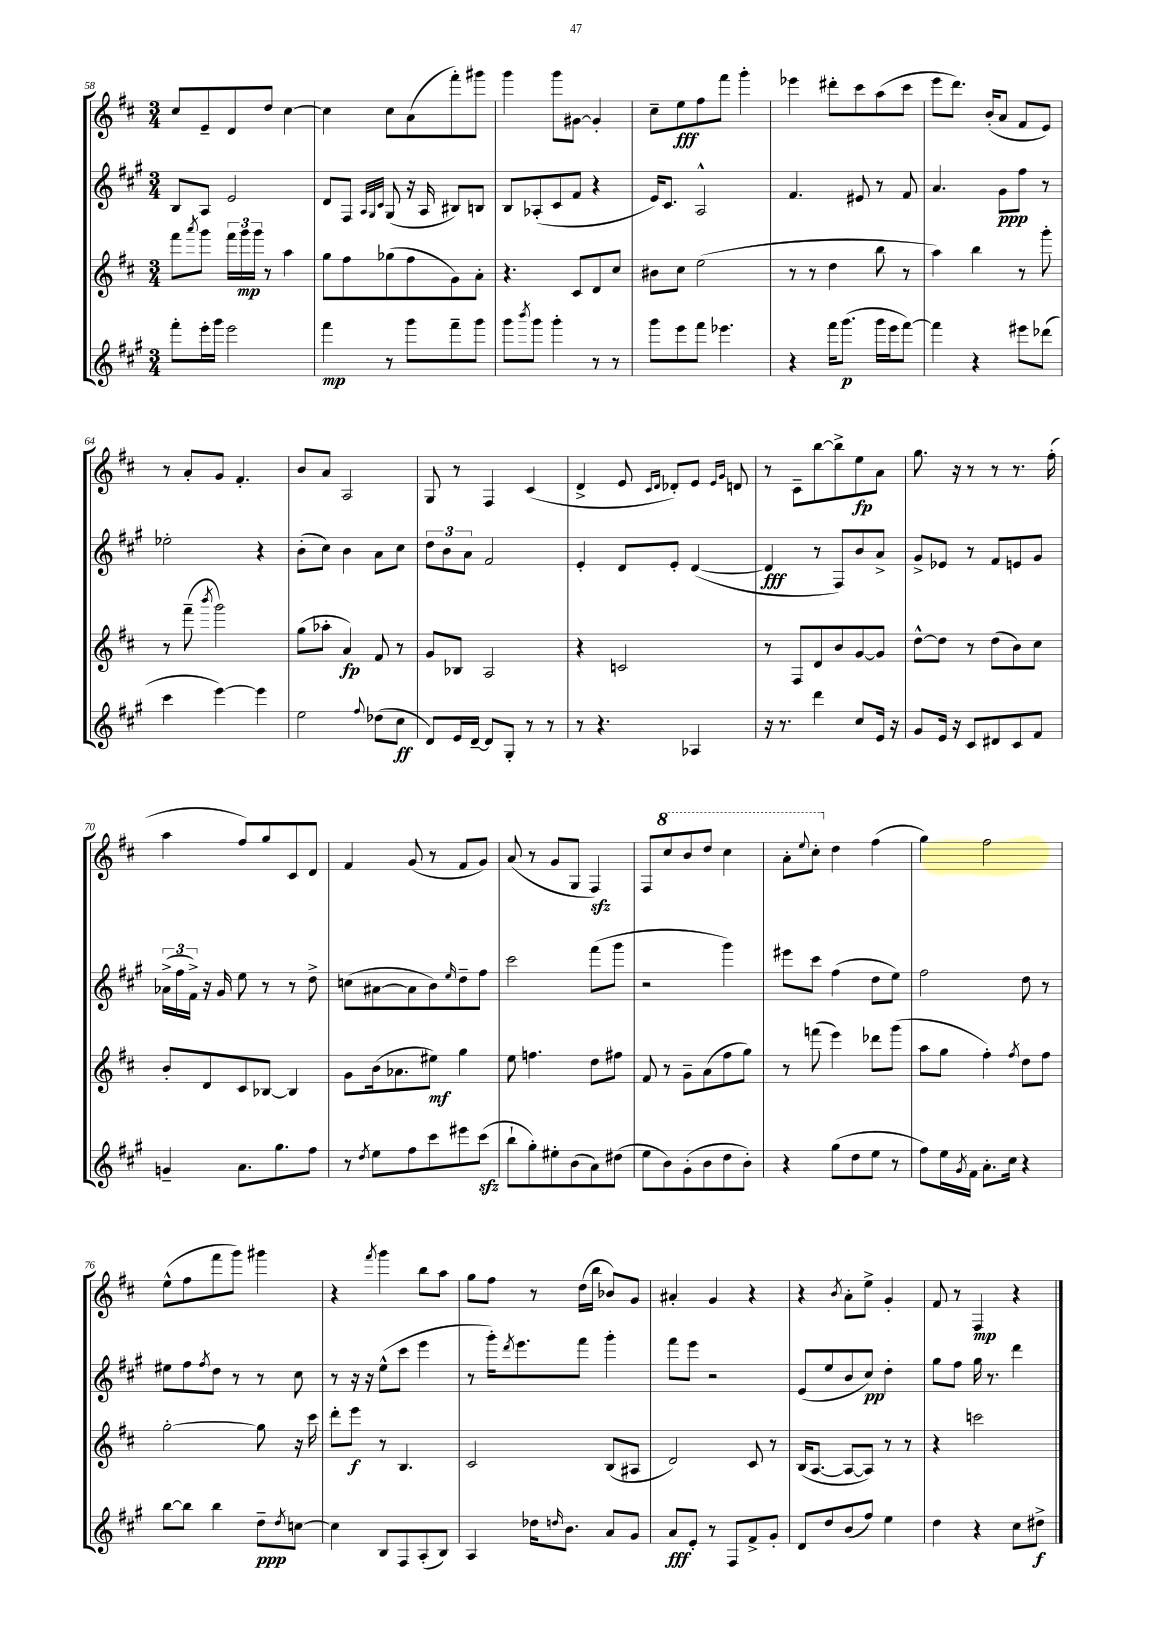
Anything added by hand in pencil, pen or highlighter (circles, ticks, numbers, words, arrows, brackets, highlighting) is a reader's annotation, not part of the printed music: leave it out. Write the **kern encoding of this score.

**kern	**dynam	**kern	**dynam	**kern	**dynam	**kern	**dynam
*part4	*part4	*part3	*part3	*part2	*part2	*part1	*part1
*staff4	*staff4	*staff3	*staff3	*staff2	*staff2	*staff1	*staff1
*clefG2	*	*clefG2	*	*clefG2	*	*clefG2	*
*k[f#c#g#]	*	*k[f#c#]	*	*k[f#c#g#]	*	*k[f#c#]	*
*M3/4	*	*M3/4	*	*M3/4	*	*M3/4	*
=58	=58	=58	=58	=58	=58	=58	=58
8fff#'\L	.	8fff#\L	.	8B/L	.	8cc#/L	.
.	.	8qaaa/	.	.	.	.	.
16eee'\L	.	8ggg\J	.	8A/J	.	8e~/	.
16ggg#\JJ	.	.	.	.	.	.	.
2eee\	.	24fff#\LL	.	2e/	.	8d/	.
.	.	24ggg\	mp	.	.	.	.
.	.	24ggg\JJ	.	.	.	.	.
.	.	8r	.	.	.	8dd/J	.
.	.	4aa\	.	.	.	[4cc#\	.
=59	=59	=59	=59	=59	=59	=59	=59
4fff#\	mp	8gg\L	.	8d/L	.	4cc#\]	.
.	.	8ff#\	.	8F#/J	.	.	.
.	.	.	.	32qqA/LLL	.	.	.
.	.	.	.	32qqG#/	.	.	.
.	.	.	.	32qqc#/JJJ	.	.	.
8r	.	(8gg-X\	.	(8G#/	.	8cc#\L	.
8ggg#\L	.	8ff#\	.	16r	.	(8a\	.
.	.	.	.	16A/	.	.	.
8fff#~\	.	8g\)	.	8B#X/L)	.	8fff#'\)	.
8ggg#\J	.	8a'\J	.	8Bn/J	.	8ggg#X\J	.
=60	=60	=60	=60	=60	=60	=60	=60
8ggg#\L	.	4.r	.	8B/L	.	4ggg\	.
8qbbb/	.	.	.	.	.	.	.
8ggg#\J	.	.	.	(8A-X'/	.	.	.
4ggg#'\	.	.	.	8c#/	.	8ggg\L	.
.	.	8c#/L	.	8f#/J	.	[8g#X\J	.
8r	.	8d/	.	4r	.	4g#'/]	.
8r	.	8cc#/J	.	.	.	.	.
=61	=61	=61	=61	=61	=61	=61	=61
8ggg#\L	.	8b#X\L	.	16e/KL)	.	8cc#~\L	.
.	.	.	.	8.c#/J	.	.	.
8eee\	.	8cc#\J	.	.	.	8ee\	fff
8fff#\J	.	(2ee\	.	2A^^/	.	8ff#\	.
4.eee-X\	.	.	.	.	.	8fff#\J	.
.	.	.	.	.	.	4ggg'\	.
=62	=62	=62	=62	=62	=62	=62	=62
4r	.	8r	.	4.f#/	.	4eee-X\	.
.	.	8r	.	.	.	.	.
16fff#\KL	.	4dd\	.	.	.	8ddd#X'\L	.
(8.ggg#\J	p	.	.	.	.	.	.
.	.	.	.	8e#X/	.	8ccc#\	.
16ggg#\LL	.	8bb\	.	8r	.	(8aa\	.
16eee\J	.	.	.	.	.	.	.
[8fff#\J)	.	8r	.	8f#/	.	8ccc#\J	.
=63	=63	=63	=63	=63	=63	=63	=63
4fff#\]	.	4aa\)	.	4.a/	.	8eee\L	.
.	.	.	.	.	.	8.ddd\J)	.
4r	.	4bb\	.	.	.	.	.
.	.	.	.	.	.	(16b'/KL	.
.	.	.	.	8g#\L	ppp	8a/J	.
8eee#X\L	.	8r	.	8ff#\J	.	8f#/L	.
(8ddd-X\J	.	8ggg'\	.	8r	.	8e/J)	.
!!LO:LB:g=z
=64	=64	=64	=64	=64	=64	=64	=64
4ccc#\	.	8r	.	2ee-X'\	.	8r	.
.	.	(8fff#~\	.	.	.	8a'/L	.
.	.	8qbbb/	.	.	.	.	.
[4eee\)	.	2ggg\)	.	.	.	8g/J	.
.	.	.	.	.	.	4.f#'/	.
4eee\]	.	.	.	4r	.	.	.
=65	=65	=65	=65	=65	=65	=65	=65
2ee\	.	(8gg\L	.	(8b'\L	.	8b/L	.
.	.	8aa-X'\J	.	8cc#\J)	.	8a/J	.
.	.	4a/)	fp	4b\	.	2A/	.
8qqff#/	.	.	.	.	.	.	.
(8dd-X\L	.	8f#/	.	8a\L	.	.	.
8cc#\J	ff	8r	.	8cc#\J	.	.	.
=66	=66	=66	=66	=66	=66	=66	=66
8d/L)	.	8g/L	.	12dd\L	.	8G/	.
.	.	.	.	12b\	.	.	.
16e/L	.	8B-X/J	.	.	.	8r	.
.	.	.	.	12a\J	.	.	.
[16d~/JJ	.	.	.	.	.	.	.
8d/L]	.	2A/	.	2f#/	.	4F#/	.
8G#'/J	.	.	.	.	.	.	.
8r	.	.	.	.	.	(4c#/	.
8r	.	.	.	.	.	.	.
=67	=67	=67	=67	=67	=67	=67	=67
8r	.	4r	.	4e'/	.	4d^/	.
4.r	.	.	.	.	.	.	.
.	.	2cn/	.	8d/L	.	8e/	.
.	.	.	.	.	.	16qqc#/LL	.
.	.	.	.	.	.	16qqd/JJ	.
.	.	.	.	8e'/J	.	8d-X'/L)	.
4A-X/	.	.	.	([4d/	.	8e/J	.
.	.	.	.	.	.	16qqe/LL	.
.	.	.	.	.	.	16qqg/JJ	.
.	.	.	.	.	.	8dn/	.
=68	=68	=68	=68	=68	=68	=68	=68
16r	.	8r	.	4d/]	fff	8r	.
8.r	.	.	.	.	.	.	.
.	.	8F#/L	.	.	.	8c#~\L	.
4ddd\	.	8d/	.	8r	.	[8bb\	.
.	.	8b/	.	8F#/L)	.	8bb^\]	.
8cc#/L	.	[8g/	.	8b/	.	8ee\	fp
16e/Jk	.	8g/J]	.	8a^/J	.	8a\J	.
16r	.	.	.	.	.	.	.
=69	=69	=69	=69	=69	=69	=69	=69
8g#/L	.	[8dd^^\L	.	8g#^/L	.	8.gg\	.
16e/Jk	.	8dd\J]	.	8e-X/J	.	.	.
16r	.	.	.	.	.	16r	.
8c#/L	.	8r	.	8r	.	8r	.
8d#X/	.	(8dd\L	.	8f#/L	.	8r	.
8c#/	.	8b\)	.	8en/	.	8.r	.
8f#/J	.	8cc#\J	.	8g#/J	.	.	.
.	.	.	.	.	.	(16ff#'\	.
!!LO:LB:g=z
=70	=70	=70	=70	=70	=70	=70	=70
4gn~/	.	8b'/L	.	(24a-X^\LL	.	4aa\	.
.	.	.	.	24ff#\	.	.	.
.	.	.	.	24f#^\JJ)	.	.	.
.	.	8d/	.	16r	.	.	.
.	.	.	.	16g#/	.	.	.
8.a\L	.	8c#/	.	8ee\	.	8ff#/L)	.
.	.	[8B-X/J	.	8r	.	8gg/	.
8.gg#\	.	.	.	.	.	.	.
.	.	4B-/]	.	8r	.	8c#/	.
8ff#\J	.	.	.	8dd^\	.	8d/J	.
=71	=71	=71	=71	=71	=71	=71	=71
8r	.	8g\L	.	(8ccn\L	.	4f#/	.
8qdd/	.	.	.	.	.	.	.
8ee\L	.	(16b\k	.	[8a#X\	.	.	.
.	.	8.a-X\	.	.	.	.	.
8ff#\	.	.	.	8a#\]	.	(8g/	.
8ccc#\	.	8ee#X\J)	mf	8b\)	.	8r	.
.	.	.	.	16qqee/	.	.	.
8eee#X\	.	4gg\	.	8dd~\	.	8f#/L	.
(8ccc#zz\J	.	.	.	8ff#\J	.	8g/J)	.
=72	=72	=72	=72	=72	=72	=72	=72
8bb`\L	.	8ee\	.	2ccc#\	.	(8a/	.
8gg#'\)	.	4.ffn\	.	.	.	8r	.
8ee#X'\	.	.	.	.	.	8g/L	.
(8b\	.	.	.	.	.	8G/J	.
8a\)	.	8dd\L	.	(8fff#\L	.	4F#zz/)	.
(8dd#X\J	.	8ff#X\J	.	8ggg#\J	.	.	.
=73	=73	=73	=73	=73	=73	=73	=73
8ee\L	.	8f#/	.	2r	.	8F#/L	.
*	*	*	*	*	*	*8va	*
8b\)	.	8r	.	.	.	8ccc#/	.
(8g#'\	.	8g~\L	.	.	.	8bb/	.
8b\	.	(8a\	.	.	.	8ddd/J	.
8dd\	.	8ff#\	.	4ggg#\)	.	4ccc#\	.
8b'\J)	.	8gg\J)	.	.	.	.	.
=74	=74	=74	=74	=74	=74	=74	=74
4r	.	8r	.	8eee#X\L	.	8aa'\L	.
.	.	.	.	.	.	8qqeee/	.
.	.	(8fffn\	.	8ccc#\J	.	8ccc#'\J	.
*	*	*	*	*	*	*X8va	*
(8gg#\L	.	4eee\)	.	(4ff#\	.	4dd\	.
8dd\	.	.	.	.	.	.	.
8ee\J	.	8ddd-X\L	.	8dd\L	.	(4ff#\	.
8r	.	(8ggg\J	.	8ee\J)	.	.	.
=75	=75	=75	=75	=75	=75	=75	=75
8ff#\L)	.	8aa\L	.	2ff#\	.	4gg\)	.
16ee\L	.	8gg\J	.	.	.	.	.
8qg#/	.	.	.	.	.	.	.
16f#\JJ	.	.	.	.	.	.	.
8.a'\L	.	4ff#'\)	.	.	.	2ff#\	.
16cc#\Jk	.	.	.	.	.	.	.
.	.	8qff#/	.	.	.	.	.
4r	.	8dd\L	.	8dd\	.	.	.
.	.	8ff#\J	.	8r	.	.	.
!!LO:LB:g=z
=76	=76	=76	=76	=76	=76	=76	=76
[8bb\L	.	[2gg'\	.	8ee#X\L	.	(8ee^^\L	.
8bb\J]	.	.	.	8ff#\	.	8ff#\	.
.	.	.	.	8qff#/	.	.	.
4bb\	.	.	.	8dd\J	.	8fff#\	.
.	.	.	.	8r	.	8ggg\J)	.
8dd~\L	ppp	8gg\]	.	8r	.	4ggg#X\	.
8qdd/	.	.	.	.	.	.	.
[8ccn\J	.	16r	.	8cc#\	.	.	.
.	.	16ccc#\	.	.	.	.	.
=77	=77	=77	=77	=77	=77	=77	=77
4cc\]	.	8ddd'\L	.	8r	.	4r	.
.	.	8eee\J	f	16r	.	.	.
.	.	.	.	16r	.	.	.
.	.	.	.	.	.	8qfff#/	.
8B/L	.	8r	.	(8ee^^\L	.	4ggg\	.
8F#/	.	4.B/	.	8ccc#\J	.	.	.
(8A'/	.	.	.	4eee\	.	8bb\L	.
8B/J)	.	.	.	.	.	8aa\J	.
=78	=78	=78	=78	=78	=78	=78	=78
4A/	.	2c#/	.	8r	.	8gg\L	.
.	.	.	.	16ggg#'\KL)	.	8ff#\J	.
.	.	.	.	8qddd/	.	.	.
.	.	.	.	8.eee\	.	.	.
16dd-X\KL	.	.	.	.	.	8r	.
16qqddn/	.	.	.	.	.	.	.
8.b\J	.	.	.	.	.	.	.
.	.	.	.	8fff#\J	.	(16dd\LL	.
.	.	.	.	.	.	16bb\JJ	.
8a/L	.	(8B/L	.	4ggg#'\	.	8b-X/L)	.
8g#/J	.	8A#X/J	.	.	.	8g/J	.
=79	=79	=79	=79	=79	=79	=79	=79
8a/L	fff	2d/)	.	8fff#\L	.	4a#X'/	.
8e'/J	.	.	.	8eee\J	.	.	.
8r	.	.	.	2r	.	4g/	.
8F#/L	.	.	.	.	.	.	.
8f#^/	.	8c#/	.	.	.	4r	.
8g#'/J	.	8r	.	.	.	.	.
=80	=80	=80	=80	=80	=80	=80	=80
8d/L	.	(16B/KL	.	(8e/L	.	4r	.
.	.	[8.A/J	.	.	.	.	.
8dd/	.	.	.	8ee/	.	.	.
.	.	.	.	.	.	8qb/	.
(8b/	.	8A/L_	.	8b/	.	8a'\L	.
8ff#/J)	.	8A/J])	.	8cc#/J)	pp	8ee^\J	.
4ee\	.	8r	.	4dd'\	.	4g'/	.
.	.	8r	.	.	.	.	.
=81	=81	=81	=81	=81	=81	=81	=81
4dd\	.	4r	.	8gg#\L	.	8f#/	.
.	.	.	.	8ff#\J	.	8r	.
4r	.	2cccn\	.	16gg#\	.	4F#/	mp
.	.	.	.	8.r	.	.	.
8cc#\L	.	.	.	4ddd\	.	4r	.
8dd#X^\J	f	.	.	.	.	.	.
==	==	==	==	==	==	==	==
*-	*-	*-	*-	*-	*-	*-	*-
